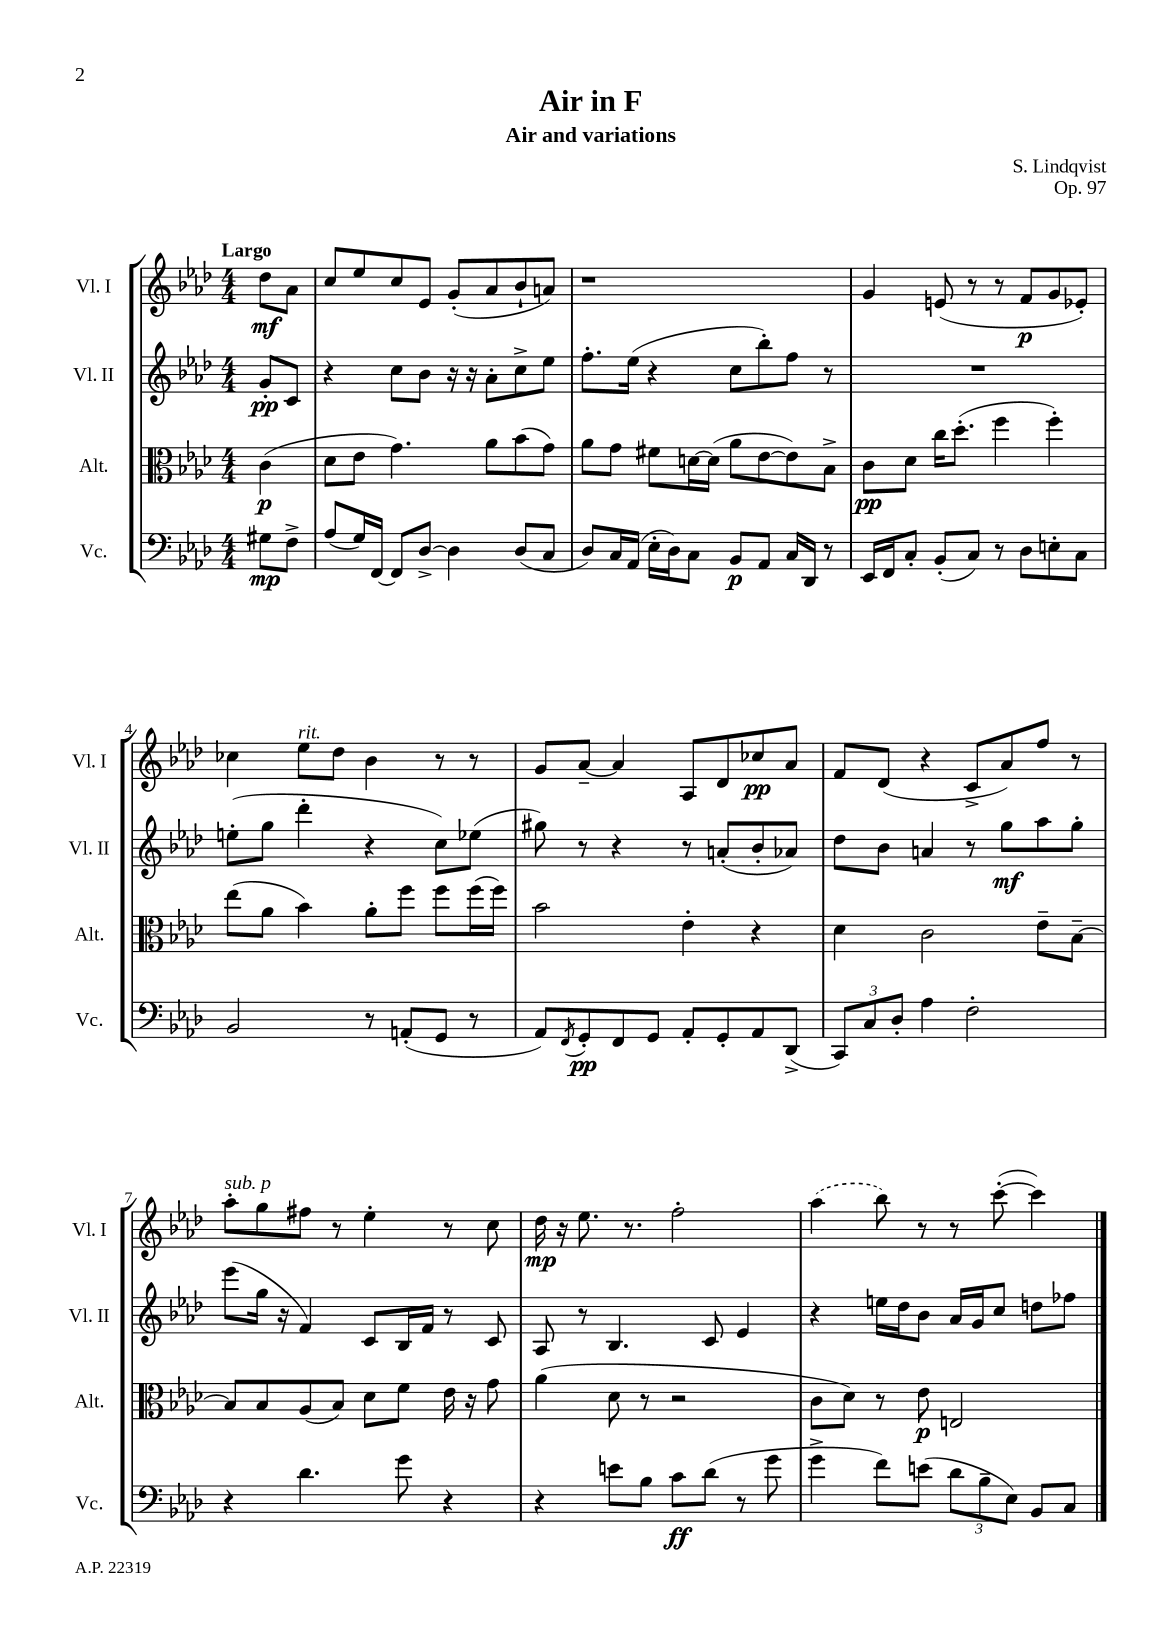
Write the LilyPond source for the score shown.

\header { title = "Air in F" composer = "S. Lindqvist" subtitle = "Air and variations" opus = "Op. 97" }
<<
\new StaffGroup <<
\new Staff = "s0" \with { instrumentName = "Vl. I" shortInstrumentName = "Vl. I" } {
    \clef treble \key aes \major \numericTimeSignature \time 4/4 \partial 4 \tempo "Largo"
    des''8\mf aes'8 |
    c''8 ees''8 c''8 ees'8 g'8-.( aes'8 bes'8-! a'8) |
    r1 |
    g'4 e'8( r8 r8 f'8\p g'8 ees'8-.) |
    ces''4 ees''8^\markup { \italic "rit." } des''8 bes'4 r8 r8 |
    g'8 aes'8~-- aes'4 aes8 des'8 ces''8\pp aes'8 |
    f'8 des'8( r4 c'8-> aes'8) f''8 r8 |
    aes''8-.^\markup { \italic "sub. p" } g''8 fis''8 r8 ees''4-. r8 c''8 |
    des''16\mp r16 ees''8. r8. f''2-. |
    \once \slurDashed aes''4( bes''8) r8 r8 c'''8~-.( c'''4) \bar "|." |
}
\new Staff = "s1" \with { instrumentName = "Vl. II" shortInstrumentName = "Vl. II" } {
    \clef treble \key aes \major \numericTimeSignature \time 4/4 \partial 4
    g'8-.\pp c'8 |
    r4 c''8 bes'8 r16 r16 aes'8-. c''8-> ees''8 |
    f''8.-. ees''16( r4 c''8 bes''8-.) f''8 r8 |
    R1 |
    e''8-.( g''8 des'''4-. r4 c''8) ees''8( |
    gis''8) r8 r4 r8 a'8-.( bes'8-. aes'8) |
    des''8 bes'8 a'4 r8 g''8\mf aes''8 g''8-. |
    ees'''8( g''16 r16 f'4) c'8 bes16 f'16 r8 c'8 |
    aes8 r8 bes4. c'8 ees'4 |
    r4 e''16 des''16 bes'8 aes'16 g'16 c''8 d''8 fes''8 \bar "|." |
}
\new Staff = "s2" \with { instrumentName = "Alt." shortInstrumentName = "Alt." } {
    \clef alto \key aes \major \numericTimeSignature \time 4/4 \partial 4
    c'4\p( |
    des'8 ees'8 g'4.) aes'8 bes'8( g'8) |
    aes'8 g'8 fis'8 d'16~ d'16( aes'8 ees'8~ ees'8) bes8-> |
    c'8\pp des'8 c''16 des''8.-.( f''4 f''4-.) |
    ees''8( aes'8 bes'4) aes'8-. f''8 f''8 f''16( f''16) |
    bes'2 ees'4-. r4 |
    des'4 c'2 ees'8-- bes8~-- |
    bes8 bes8 aes8( bes8) des'8 f'8 ees'16 r16 g'8 |
    aes'4( des'8 r8 r2 |
    c'8 des'8) r8 ees'8\p e2 \bar "|." |
}
\new Staff = "s3" \with { instrumentName = "Vc." shortInstrumentName = "Vc." } {
    \clef bass \key aes \major \numericTimeSignature \time 4/4 \partial 4
    gis8\mp f8-> |
    aes8( g16) f,16~ f,8 des8~-> des4 des8( c8 |
    des8) c16 aes,16( ees16-. des16) c8 bes,8\p aes,8 c16 des,16 r8 |
    ees,16 f,16 c8-. bes,8-.( c8) r8 des8 e8-. c8 |
    bes,2 r8 a,8-.( g,8 r8 |
    aes,8) \acciaccatura { f,8 } g,8-.\pp f,8 g,8 aes,8-. g,8-. aes,8 des,8->( |
    \tuplet 3/2 { c,8) c8 des8-. } aes4 f2-. |
    r4 des'4. g'8 r4 |
    r4 e'8 bes8 c'8\ff des'8( r8 g'8 |
    g'4-> f'8) e'8( \tuplet 3/2 { des'8 bes8-- ees8) } bes,8 c8 \bar "|." |
}
>>
>>
